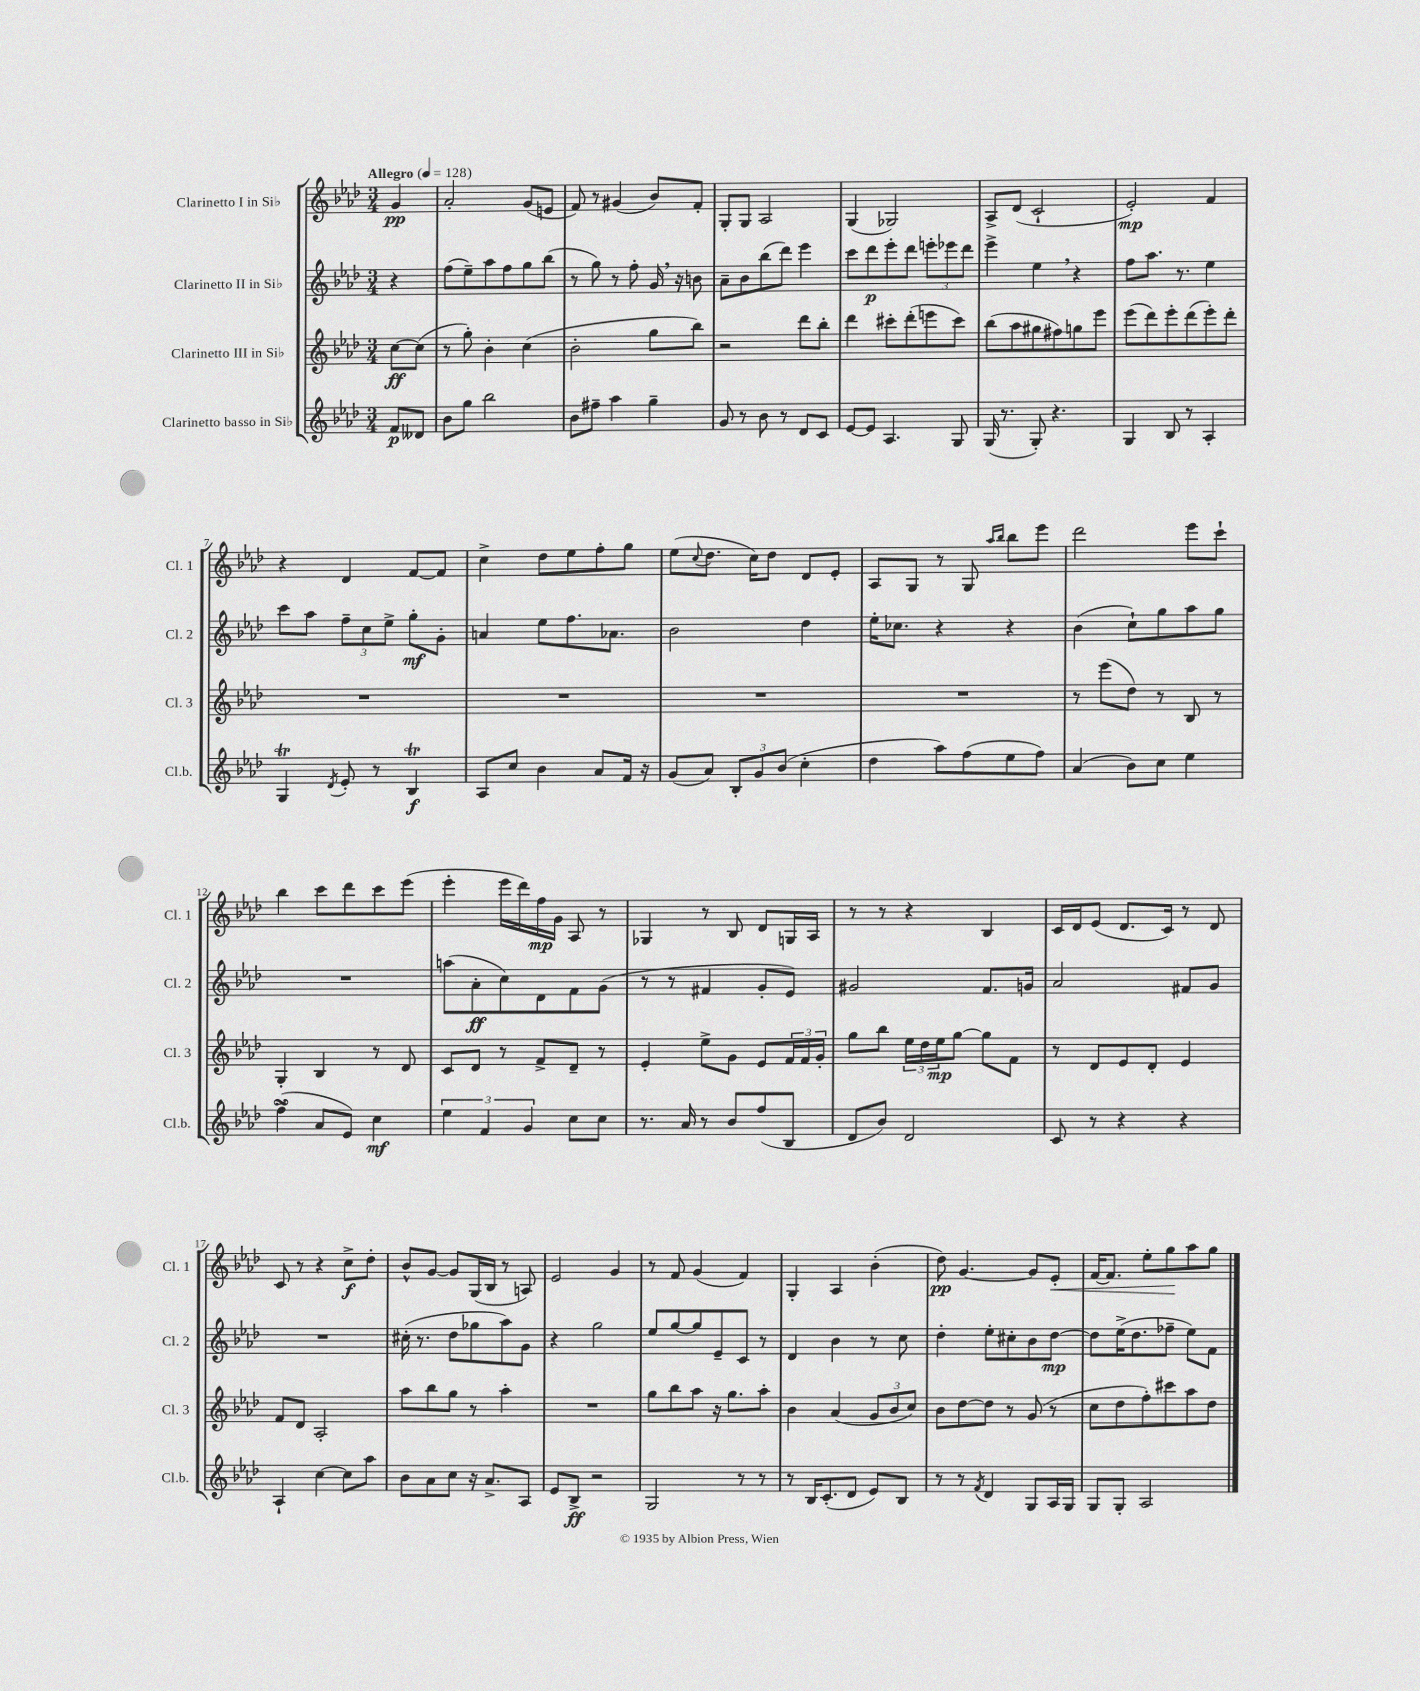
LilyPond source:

<<
\new StaffGroup <<
\new Staff = "s0" \with { instrumentName = "Clarinetto I in Sib" shortInstrumentName = "Cl. 1" } {
    \clef treble \key aes \major \numericTimeSignature \time 3/4 \partial 4 \tempo "Allegro" 4 = 128
    g'4\pp |
    aes'2-. g'8( e'8 |
    f'8) r8 gis'4( bes'8) f'8-. |
    g8-. g8 aes2 |
    g4( ges2) |
    aes8-> des'8( c'2-! |
    ees'2-.\mp) f'4 |
    r4 des'4 f'8~ f'8 |
    c''4-> des''8 ees''8 f''8-. g''8 |
    ees''8( \appoggiatura { c''8 } des''8. c''16) des''8 des'8 ees'8-. |
    aes8 g8 r8 g8 \grace { aes''16 bes''16 } bes''8 ees'''8 |
    des'''2 ees'''8 c'''8-! |
    bes''4 c'''8 des'''8 c'''8 ees'''8( |
    ees'''4-. ees'''16 des'''16) f''16\mp g'16 aes8 r8 |
    ges4 r8 bes8 des'8 g16 aes16 |
    r8 r8 r4 bes4 |
    c'16 des'16 ees'8( des'8. c'16) r8 des'8 |
    c'8 r8 r4 c''8->\f des''8-. |
    bes'8-^ g'8~ g'8 g16( bes16 r8 a8) |
    ees'2 g'4 |
    r8 f'8 g'4( f'4) |
    g4-. aes4 bes'4-.( |
    des''8\pp) g'4.~ g'8 ees'8-.\< |
    f'16~ f'8. ees''8-. g''8\! aes''8 g''8 \bar "|." |
}
\new Staff = "s1" \with { instrumentName = "Clarinetto II in Sib" shortInstrumentName = "Cl. 2" } {
    \clef treble \key aes \major \numericTimeSignature \time 3/4 \partial 4
    r4 |
    f''8( ees''8--) aes''8 f''8 g''8 bes''8( |
    r8 g''8) r8 f''8-. g'16 \breathe r16 b'8 |
    aes'8-- bes'8 bes''8( des'''8) ees'''4 |
    c'''8 des'''8\p ees'''8-. des'''8 \tuplet 3/2 { e'''8-. ees'''8 des'''8 } |
    ees'''4-> ees''4 \breathe r4 |
    f''8 aes''8. r8. ees''4 |
    c'''8 aes''8 \tuplet 3/2 { f''8-- c''8 ees''8-> } g''8-.\mf g'8-. |
    a'4 ees''8 f''8. aes'8. |
    bes'2 des''4 |
    ees''16-. ces''8. r4 r4 |
    bes'4( c''8-!) g''8 aes''8 g''8 |
    R2. |
    a''8( aes'8-.\ff c''8) des'8 f'8 g'8( |
    r8 r8 fis'4 g'8-. ees'8) |
    gis'2 f'8. g'16 |
    aes'2 fis'8 g'8 |
    R2. |
    cis''16-.( r8. des''8 ges''8 aes''8) g'8 |
    r4 g''2 |
    ees''8 g''8~ g''8 ees'8-- c'8 r8 |
    des'4 bes'4 r8 c''8 |
    des''4-. ees''8-. cis''8-. bes'8 des''8~\mp |
    des''8 ees''16->( des''8. fes''8-- ees''8) f'8 \bar "|." |
}
\new Staff = "s2" \with { instrumentName = "Clarinetto III in Sib" shortInstrumentName = "Cl. 3" } {
    \clef treble \key aes \major \numericTimeSignature \time 3/4 \partial 4
    c''8~\ff c''8( |
    r8 g''8-.) bes'4-. c''4( |
    bes'2-. g''8 bes''8) |
    r2 des'''8 bes''8-. |
    des'''4 cis'''8-. des'''8-.( e'''8 cis'''8) |
    bes''8( aes''8 gis''8 fis''8) g''8 ees'''8 |
    ees'''8( des'''8) ees'''8-. des'''8( ees'''8-.) des'''8-. |
    R2. |
    R2. |
    R2. |
    R2. |
    r8 ees'''8( des''8) r8 bes8 r8 |
    g4-. bes4 r8 des'8 |
    c'8 des'8 r8 f'8-> des'8-- r8 |
    ees'4-. ees''8-> g'8 ees'8 \tuplet 3/2 { f'16 f'16 g'16-. } |
    g''8 bes''8 \tuplet 3/2 { ees''16 des''16 ees''16\mp } g''8~ g''8 f'8 |
    r8 des'8 ees'8 des'8-. ees'4 |
    f'8 des'8 aes2-. |
    aes''8 bes''8 g''8 r8 aes''4-. |
    R2. |
    g''8 bes''8 aes''8 r16 g''8. aes''8-. |
    bes'4 aes'4( \tuplet 3/2 { g'8 bes'8 c''8) } |
    bes'8 des''8~ des''8 r8 g'8( r8 |
    c''8 des''8 f''8-.) cis'''8 aes''8 des''8 \bar "|." |
}
\new Staff = "s3" \with { instrumentName = "Clarinetto basso in Sib" shortInstrumentName = "Cl.b." } {
    \clef treble \key aes \major \numericTimeSignature \time 3/4 \partial 4
    f'8\p deses'8 |
    bes'8 g''8 bes''2 |
    bes'8 fis''8-- aes''4 g''4-- |
    g'8 r8 bes'8 r8 des'8 c'8 |
    ees'8~ ees'8 aes4. g8 |
    g16( r8. g8-.) r4. |
    g4 bes8 r8 aes4-. |
    g4\trill \acciaccatura { des'8 } ees'8-. r8 bes4\trill\f |
    aes8 c''8 bes'4 aes'8 f'16 r16 |
    g'8( aes'8) \tuplet 3/2 { bes8-. g'8 bes'8( } c''4-. |
    des''4 aes''8) f''8( ees''8 f''8) |
    aes'4( bes'8) c''8 ees''4 |
    f''4->\turn( aes'8 ees'8) c''4\mf |
    \tuplet 3/2 { ees''4 f'4 g'4 } c''8 c''8 |
    r8. aes'16 r8 bes'8 f''8( bes8 |
    des'8 bes'8) des'2 |
    c'8 r8 r4 r4 |
    aes4-! c''4~ c''8 aes''8 |
    bes'8 aes'8 c''8 r16 aes'8.-> aes8 |
    ees'8 bes8->\ff r2 |
    g2 r8 r8 |
    r8 bes16 c'8.-.( des'8 ees'8) bes8 |
    r8 r8 \acciaccatura { f'8 } des'4 g8 aes16 g16 |
    g8 g8-. aes2 \bar "|." |
}
>>
>>
